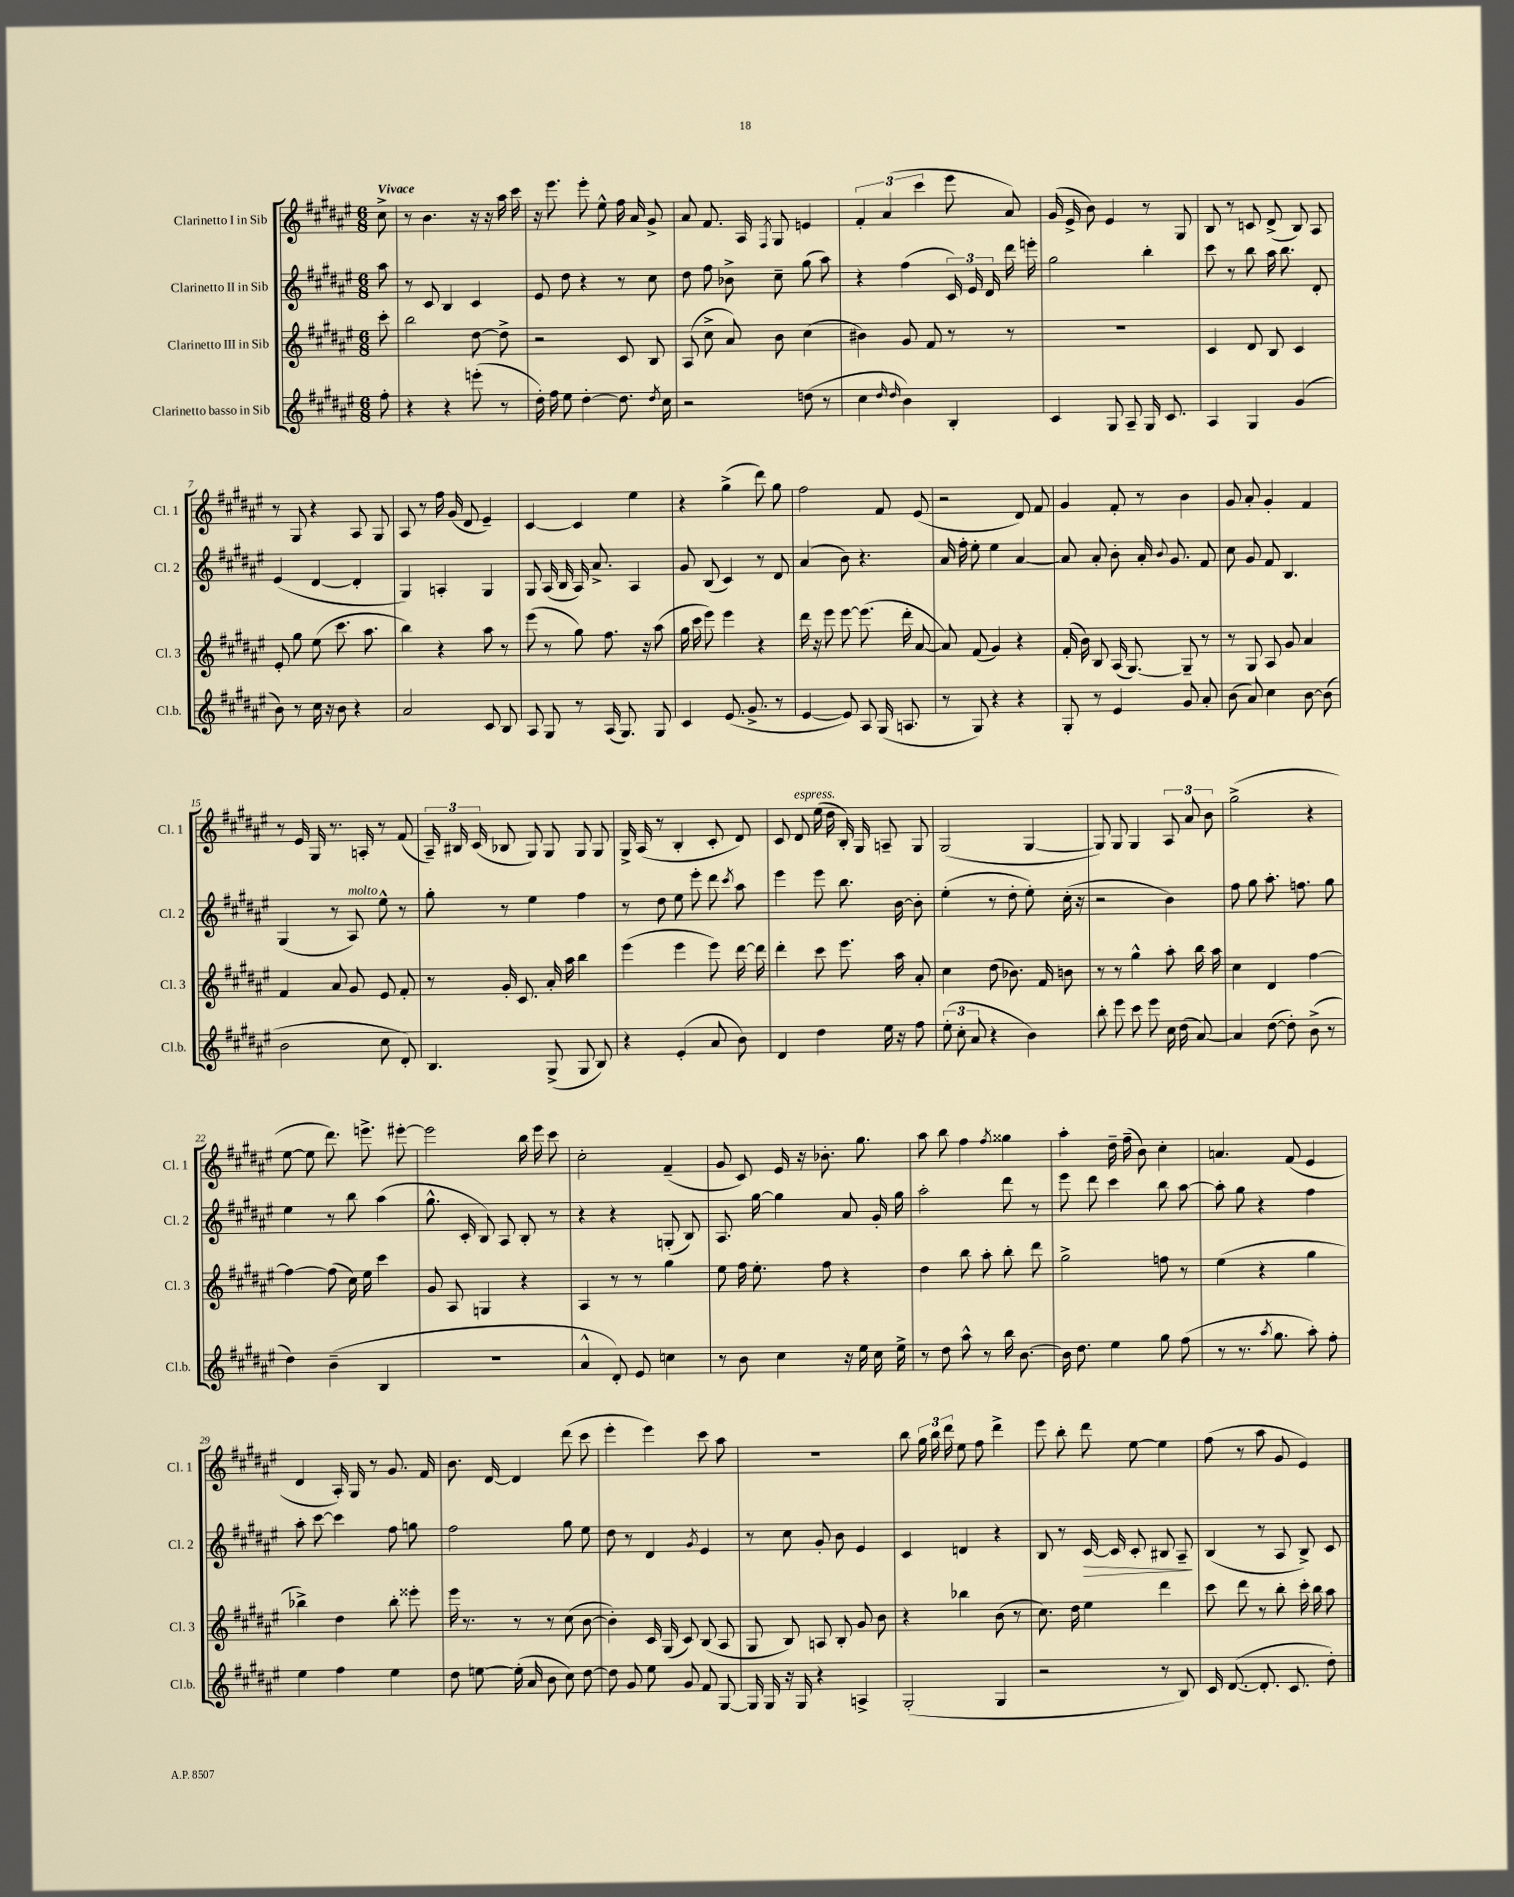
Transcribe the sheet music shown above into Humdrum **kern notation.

**kern	**kern	**kern	**dynam	**kern
*part4	*part3	*part2	*part2	*part1
*staff4	*staff3	*staff2	*staff2	*staff1
*I"Clarinetto basso in Sib	*I"Clarinetto III in Sib	*I"Clarinetto II in Sib	*	*I"Clarinetto I in Sib
*I'Cl.b.	*I'Cl. 3	*I'Cl. 2	*	*I'Cl. 1
*clefG2	*clefG2	*clefG2	*	*clefG2
*k[f#c#g#d#a#e#]	*k[f#c#g#d#a#e#]	*k[f#c#g#d#a#e#]	*	*k[f#c#g#d#a#e#]
*M6/8	*M6/8	*M6/8	*	*M6/8
=	=	=	=	=
!	!	!	!	!LO:TX:a:B:t=Vivace
8ff#'\	8ccc#'\	8aa#\	.	8cc#^\
=1	=1	=1	=1	=1
4r	2bb\	8r	.	8r
.	.	8c#/	.	4.b\
4r	.	4B/	.	.
(8eeen'\	[8dd#\	4c#/	.	16r
.	.	.	.	16r
8r	8dd#^\]	.	.	16aa#\
.	.	.	.	16ccc#\
=2	=2	=2	=2	=2
16dd#'\)	2r	8e#/	.	16r
16ff#\	.	.	.	8.eee#\
8ee#\	.	8dd#\	.	.
[4dd#'\	.	4r	.	8eee#'\
.	.	.	.	8ee#^^\
8.dd#\]	8c#/	8r	.	16ff#\
.	.	.	.	16a#/
.	8B/	8cc#\	.	8g#^/
8qdd#/	.	.	.	.
16cc#\	.	.	.	.
=3	=3	=3	=3	=3
2r	(8A#/	8dd#\	.	8a#/
.	8cc#^\	8ff#\	.	8.f#/
.	8a#/)	8b-X^\	.	.
.	.	.	.	16A#/
.	.	.	.	8qF#/
.	8b\	8cc#~\	.	8G#/
(8ddn\	(4cc#\	(8gg#\	.	4en/
8r	.	8aa#\)	.	.
=4	=4	=4	=4	=4
4cc#\	4b#X\)	4r	.	6f#'/
.	.	.	.	(6a#/
16qqdd#/	.	.	.	.
16qqdd#/	.	.	.	.
4b\)	8g#/	(4ff#\	.	.
.	.	.	.	6ccc#\
.	8f#/	.	.	.
4B'/	8r	24c#/)	.	8eee#\
.	.	24e#/	.	.
.	.	24d#/	.	.
.	8r	16ddd#\	.	8a#/)
.	.	16eeen'\	.	.
=5	=5	=5	=5	=5
4c#/	2.r	2gg#\	.	(16g#/
.	.	.	.	16e#^/
.	.	.	.	8b\)
8G#/	.	.	.	4e#/
8A#~/	.	.	.	.
16G#/	.	4bb'\	.	8r
8.c#/	.	.	.	.
.	.	.	.	8G#/
=6	=6	=6	=6	=6
4A#/	4c#/	8ccc#\	.	8B/
.	.	8r	.	8r
4G#/	8d#/	8bb\	.	8cn/
.	8B/	16aa#\	.	(8d#^/
.	.	8.bb\	.	.
(4g#/	4c#/	.	.	8B/)
.	.	8d#'/	.	8A#/
!!LO:LB:g=z
=7	=7	=7	=7	=7
8b\)	8e#'/	(4e#/	.	8r
8r	8gg#\	.	.	8G#/
16cc#\	(8ee#\	[4d#/	.	4r
16r	.	.	.	.
8b\	8.ccc#\	.	.	.
4r	.	4d#'/]	.	8A#/
.	8.aa#\	.	.	.
.	.	.	.	8G#/
=8	=8	=8	=8	=8
2a#/	4bb\)	4G#/)	.	8A#/
.	.	.	.	8r
.	4r	4An'/	.	16ff#\
.	.	.	.	(16g#/
.	.	.	.	8d#/
8c#/	8aa#\	4G#/	.	4e#~/)
8B/	8r	.	.	.
=9	=9	=9	=9	=9
8A#/	(8eee#\	8G#/	.	[4c#/
8G#/	8r	(16A#/	.	.
.	.	16B/	.	.
8r	8gg#\)	16A#/)	.	4c#/]
.	.	8.a#^/	.	.
(16A#/	8.ff#\	.	.	.
8.G#/)	.	.	.	.
.	.	4A#/	.	4ee#\
.	16r	.	.	.
8G#/	(8aa#\	.	.	.
=10	=10	=10	=10	=10
4c#/	16gg#\	8g#/	.	4r
.	16ccc#\	.	.	.
.	8eee#\)	(8B/	.	.
(8.e#/	4eee#\	4c#/)	.	(4gg#^\
8.g#^/	.	.	.	.
.	4r	8r	.	8ddd#\)
8r	.	8d#/	.	8gg#\
=11	=11	=11	=11	=11
[4e#/	16ddd#\	(4a#/	.	2ff#\
.	16r	.	.	.
.	8eee#\	.	.	.
8e#/])	[8eee#\	8b\)	.	.
8A#/	(8.eee#\]	4.r	.	.
(16G#/	.	.	.	8f#/
8.An/	16ddd#'\	.	.	.
.	[8a#/	.	.	(8e#/
=12	=12	=12	=12	=12
8r	8a#/])	16a#/	.	2r
.	.	16ff#'\	.	.
8G#/)	(8f#/	8ee#'\	.	.
4r	4g#/)	4ee#\	.	.
4r	4r	[4a#/	.	8d#/)
.	.	.	.	8f#/
=13	=13	=13	=13	=13
8G#'/	(16f#'/	8a#/]	.	4g#/
.	16b\)	.	.	.
8r	8B/	8a#'/	.	.
4e#/	(16A#/	8b'\	.	8f#'/
.	[8.G#/)	.	.	.
.	.	16a#'/	.	8r
.	.	8qqb/	.	.
.	.	8.g#/	.	.
8g#/	8G#~/]	.	.	4b\
8a#'/	8r	8f#/	.	.
=14	=14	=14	=14	=14
(8b\	8r	8cc#\	.	8g#/
8a#/)	8G#/	8g#/	.	8a#'/
4cc#\	8A#/	8f#/	.	4g#'/
.	8g#/	4.B/	.	.
[8b\	4a#/	.	.	4f#/
(8b\]	.	.	.	.
!!LO:LB:g=z
=15	=15	=15	=15	=15
2b\	4f#/	(4G#/	.	8r
.	.	.	.	16e#/
.	.	.	.	16G#/
.	8a#/	8r	.	8.r
!	!	!LO:TX:a:i:t=molto	!	!
.	8g#/	8A#/)	.	.
.	.	.	.	16An'/
8cc#\	8e#/	8ee#^^\	.	8r
8d#'/)	8f#'/	8r	.	(8f#/
=16	=16	=16	=16	=16
4.B/	8r	8gg#'\	.	24A#~/)
.	.	.	.	24B#X/
.	.	.	.	(24c#/
.	16g#'/	8r	.	8B-X/
.	8.c#/	.	.	.
.	.	4ee#\	.	8G#/)
(8G#^/	16a#'/	.	.	8G#/
.	16aa#\	.	.	.
8G#/	4bb\	4ff#\	.	8G#/
8B/)	.	.	.	8G#/
=17	=17	=17	=17	=17
4r	(4eee#\	8r	.	16G#^/
.	.	.	.	(16A#/
.	.	8dd#\	.	8r
(4e#'/	4eee#\	8ee#\	.	4B'/
.	.	8eee#'\	.	.
8a#/	8eee#\)	8ddd#\	.	8c#'/
.	.	8qccc#/	.	.
8b\)	[16ddd#\	8aa#\	.	8d#/)
.	16ddd#\]	.	.	.
=18	=18	=18	=18	=18
4d#/	4ddd#'\	4eee#\	.	8c#/
!	!	!	!	!LO:TX:a:i:t=espress.
.	.	.	.	8d#/
4dd#\	8ccc#\	8eee#\	.	(16ee#\
.	.	.	.	16dd#\
.	8.eee#\	8.bb\	.	16B'/)
.	.	.	.	16G#/
16ee#\	.	.	.	8An~/
16r	16aa#\	[16b\	.	.
8ff#\	8a#'/	8b'\]	.	8G#/
=19	=19	=19	=19	=19
(12ee#'\	4cc#\	(4ee#'\	.	(2G#/
12cc#'\	.	.	.	.
12a#/	.	.	.	.
4r	(8dd#\	8r	.	.
.	8.b-X\)	8dd#'\	.	.
4b\)	.	8ee#'\)	.	[4G#/
.	16f#/	.	.	.
.	8bn\	(16cc#'\	.	.
.	.	16r	.	.
=20	=20	=20	=20	=20
8bb'\	8r	2r	.	8G#/])
8eee#\	8r	.	.	8G#/
8ccc#\	4gg#^^\	.	.	4G#/
8eee#\	.	.	.	.
16cc#\	8aa#'\	4b\)	.	12A#/
(16dd#\	.	.	.	.
.	.	.	.	12a#/
[8a#/)	16bb\	.	.	.
.	.	.	.	12b\
.	16aa#\	.	.	.
=21	=21	=21	=21	=21
4a#/]	4cc#\	8ff#\	.	(2gg#^\
.	.	8gg#\	.	.
([8dd#\	4d#/	8.aa#'\	.	.
8dd#'\])	.	.	.	.
.	.	8.ffn\	.	.
(8b^\	[4ff#\	.	.	4r
8r	.	8gg#\	.	.
!!LO:LB:g=z
=22	=22	=22	=22	=22
4dd#\)	4ff#\_	4ee#\	.	[8ee#\
.	.	.	.	8ee#\]
(4b~\	(8ff#\]	8r	.	8.ddd#\)
.	16cc#\)	8bb\	.	.
.	16ee#\	.	.	8.eeen^\
4B/	4ccc#\	(4aa#\	.	.
.	.	.	.	[8eee#X'\
=23	=23	=23	=23	=23
2.r	8g#/	8.gg#^^\	.	2eee#\]
.	8A#/	.	.	.
.	.	16c#'/	.	.
.	4Gn/	8B/)	.	.
.	.	8A#/	.	.
.	4r	8B'/	.	16bb\
.	.	.	.	16eee#\
.	.	8r	.	8ccc#\
=24	=24	=24	=24	=24
4a#^^/	4A#/	4r	.	2cc#'\
8d#'/)	8r	4r	.	.
8e#/	8r	.	.	.
4ccn\	4gg#\	(8Gn'/	.	(4f#~/
.	.	8B/)	.	.
=25	=25	=25	=25	=25
8r	8ee#\	8.A#/	.	8g#/
8b\	16ff#\	.	.	8c#/)
.	8.ee#'\	[16gg#\	.	.
4cc#\	.	4gg#\]	.	16e#/
.	.	.	.	16r
.	8ff#\	.	.	8.b-X'\
16r	4r	8a#/	.	.
16ee#\	.	.	.	8.gg#\
16cc#\	.	16g#'/	.	.
16ee#^\	.	16gg#\	.	.
=26	=26	=26	=26	=26
8r	4dd#\	2aa#'\	.	8aa#\
8dd#\	.	.	.	8bb\
8aa#^^\	8bb\	.	.	4ff#\
8r	8aa#'\	.	.	.
.	.	.	.	8qff#/
16bb\	8bb'\	8ddd#\	.	4gg##X\
[8.b\	.	.	.	.
.	8ddd#\	8r	.	.
=27	=27	=27	=27	=27
16b\]	2gg#^\	8eee#\	.	4aa#'\
8.dd#\	.	.	.	.
.	.	8ddd#\	.	.
4ee#\	.	4ccc#\	.	16dd#~\
.	.	.	.	(16ff#~\
.	.	.	.	8b\)
8gg#\	8ffn\	8bb\	.	4cc#'\
(8ff#\	8r	[8aa#\	.	.
=28	=28	=28	=28	=28
8r	(4ee#\	8aa#'\]	.	4.an/
8.r	.	8gg#\	.	.
.	4r	4r	.	.
8qaa#/	.	.	.	.
8.gg#\	.	.	.	.
.	.	.	.	(8f#/
8aa#'\)	4gg#\	4ff#\	.	4e#/
8ff#'\	.	.	.	.
!!LO:LB:g=z
=29	=29	=29	=29	=29
4ee#\	4bb-X^\)	8aa#'\	.	4d#/
.	.	[8ccc#\	.	.
4ff#\	4dd#\	4ccc#\]	.	16A#'/)
.	.	.	.	16G#/
.	.	.	.	8r
4ee#\	8bb-'\	8ff#\	.	8.g#/
.	8eee##X'\	8ggn\	.	.
.	.	.	.	16f#/
=30	=30	=30	=30	=30
8dd#\	16eee#\	2ff#\	.	8.b\
.	8.r	.	.	.
[8een\	.	.	.	.
.	.	.	.	[16d#/
(16ee'\]	8r	.	.	4d#/]
16a#/	.	.	.	.
8b\	8r	.	.	.
8cc#\)	(8cc#\	8gg#\	.	(8ddd#\
[8dd#\	[8b\	8ee#\	.	8ccc#\
=31	=31	=31	=31	=31
8dd#\]	4b'\])	8dd#\	.	4eee#'\
8g#/	.	8r	.	.
8ee#\	16c#/	4d#/	.	4eee#\)
.	(16G#/	.	.	.
8g#/	8c#/)	.	.	.
.	.	8qg#/	.	.
8f#/	(8B/	4e#/	.	8ccc#\
[8G#/	8A#/	.	.	8aa#\
=32	=32	=32	=32	=32
16G#/]	8G#/	8r	.	2.r
16G#/	.	.	.	.
16r	8B/)	8cc#\	.	.
16G#/	.	.	.	.
4r	8An/	8g#'/	.	.
.	8B'/	8b\	.	.
4An^/	8g#/	4e#/	.	.
.	8b\	.	.	.
=33	=33	=33	=33	=33
(2G#'/	4r	4c#/	.	8bb\
.	.	.	.	24gg#\
.	.	.	.	24bb\
.	.	.	.	24ddd#\
.	4bb-X\	4dn/	.	8ee#\
.	.	.	.	8ff#\
4G#/	(8b\	4r	.	4ddd#^\
.	8r	.	.	.
=34	=34	=34	=34	=34
2r	8.cc#\)	8B/	.	8eee#\
.	.	8r	.	8bb'\
.	16dd#\	.	.	.
!	!	!	!LO:HP:b	!
.	4ee#\	[16c#/	>	8ddd#\
.	.	16c#/]	.	.
.	.	8c#'/	.	[8ee#\
8r	4ddd#\	8B#X/	.	4ee#\]
8B/)	.	8A#~/	.	.
.	.	.	]	.
=35	=35	=35	=35	=35
16c#/	8ccc#\	(4B/	.	(8ff#\
([8.d#/	.	.	.	.
.	8ddd#\	.	.	8r
8.d#'/]	8r	8r	.	8aa#\
.	8bb'\	8A#/	.	8g#/
8.c#/	.	.	.	.
.	16ccc#'\	8B^/)	.	4e#/)
.	16bb\	.	.	.
8dd#'\)	8aa#\	8c#/	.	.
==	==	==	==	==
*-	*-	*-	*-	*-
